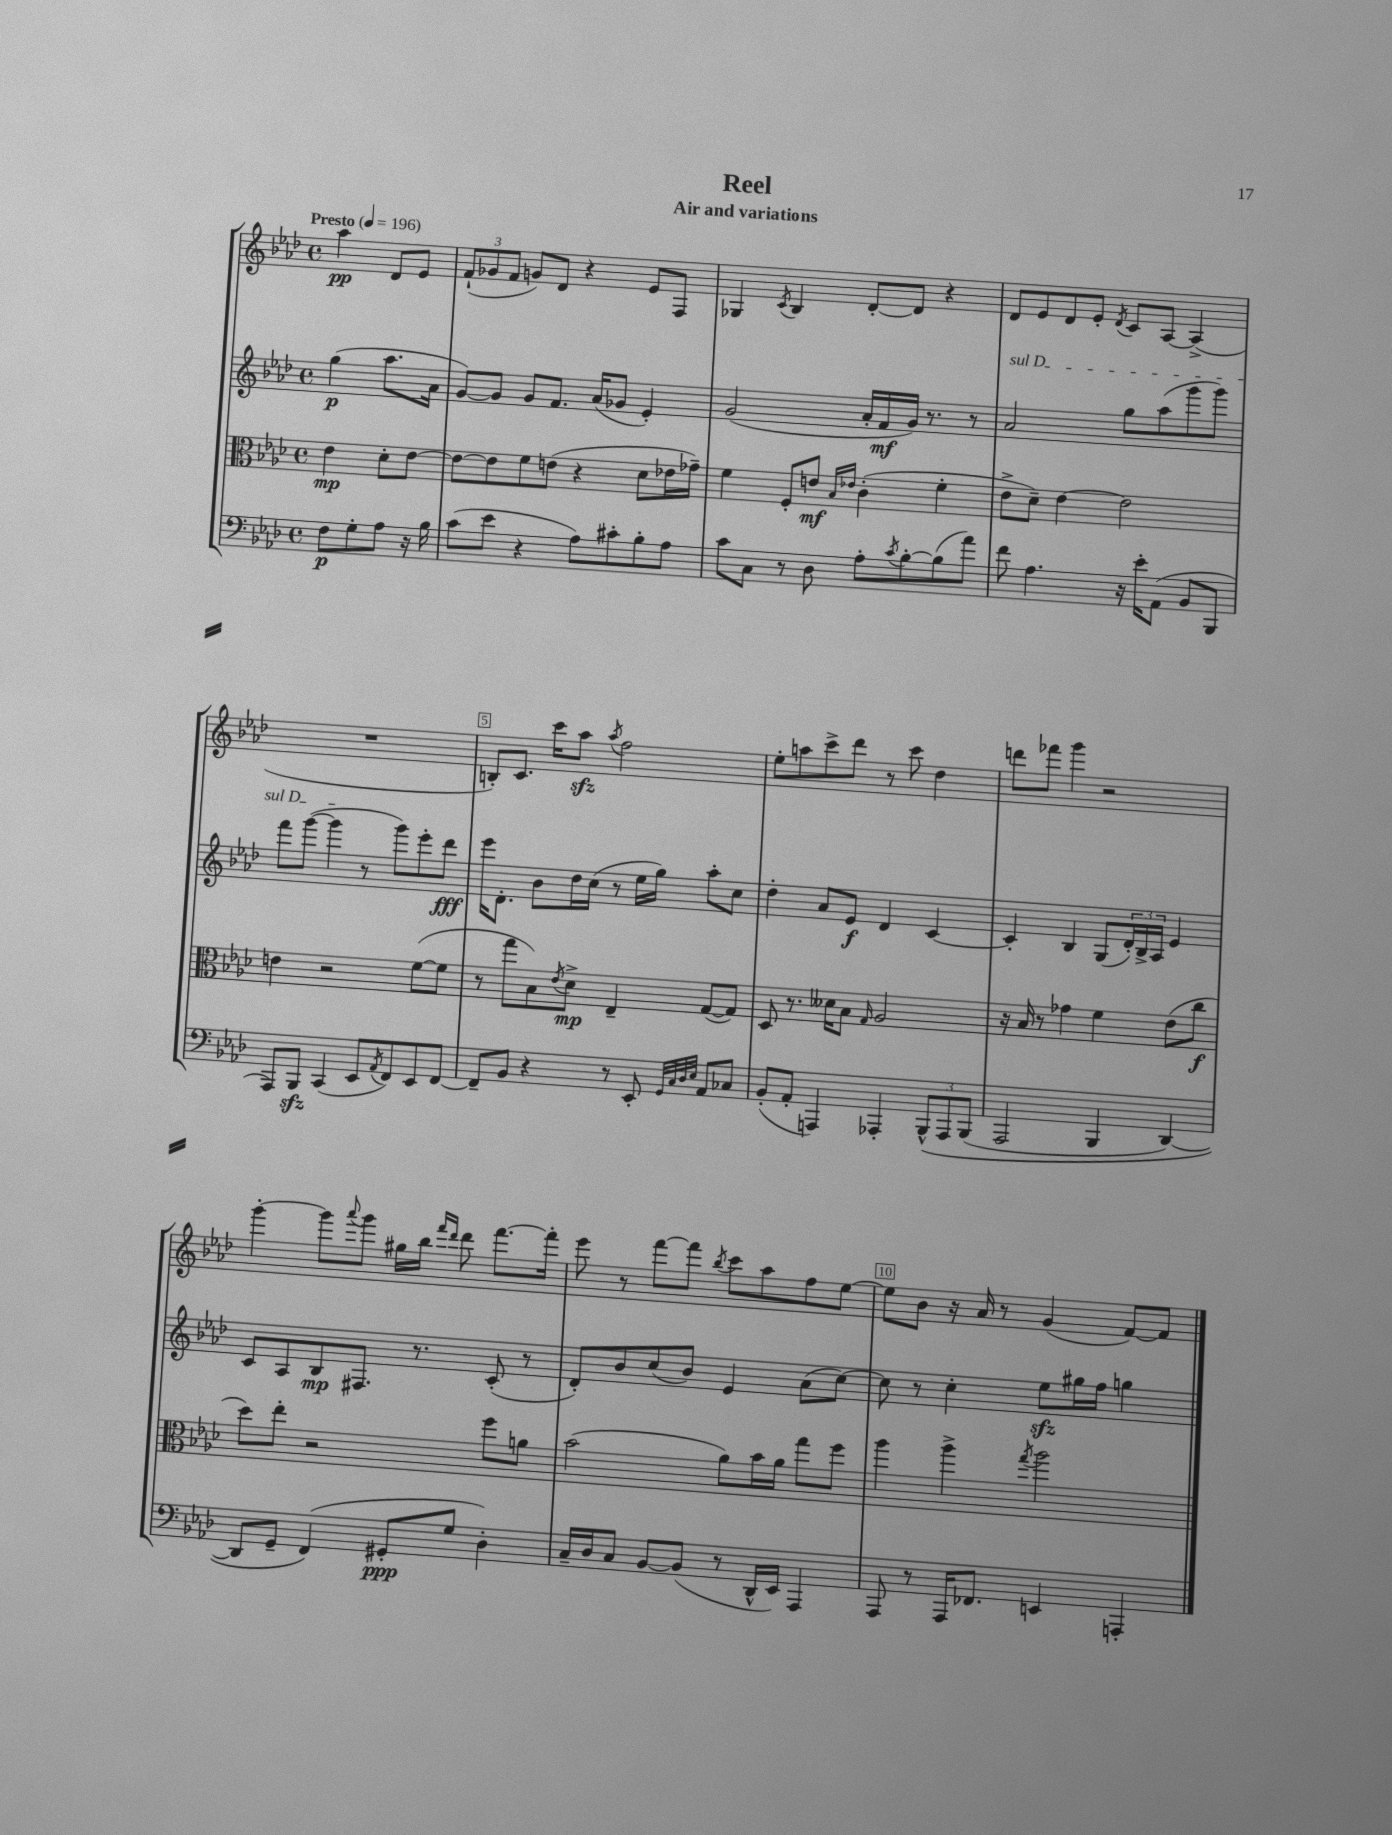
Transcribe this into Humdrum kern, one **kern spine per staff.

**kern	**kern	**kern	**kern
*staff4	*staff3	*staff2	*staff1
*clefF4	*clefC3	*clefG2	*clefG2
*k[b-e-a-d-]	*k[b-e-a-d-]	*k[b-e-a-d-]	*k[b-e-a-d-]
*M4/4	*M4/4	*M4/4	*M4/4
*met(c)	*met(c)	*met(c)	*met(c)
*MM196	*MM196	*MM196	*MM196
8F	4e-	(4gg	4aa-
8G'	.	.	.
8A-	8d-'	8.aa-	8d-
16r	[8e-	.	8e-
16B-	.	16a-	.
=	=	=	=
(8c	8e-_	[8g)	(12f`
.	.	.	12g-
8e-	8e-]	8g]	.
.	.	.	12f
4r	8f	8g	8g)
.	(8e	8.f	8d-
8A-)	4r	.	4r
.	.	(16a-	.
8c#'	.	8g-	.
8B-'	8d-	4e-')	8e-
8A-	16e-	.	8F
.	16g-~)	.	.
=	=	=	=
8c	4f	(2g	4G-
8C	.	.	.
.	.	.	8qc
8r	8F'	.	4B-
8D-	8e	.	.
.	16qqB-	.	.
.	16qqe-	.	.
8A-'	(4c'	16a-'	[8d-'
.	.	16f	.
8qc	.	.	.
[8B-'	.	16g)	8d-]
.	.	8.r	.
(8B-]	4f'	.	4r
8a-)	.	8r	.
=	=	=	=
8f	8e-^	2a-	8d-
4.A-	8d-~)	.	8e-
.	[4e-	.	8d-
.	.	.	8e-'
.	.	.	8qd-
16r	2e-]	8gg	8c
16e-'	.	.	.
(8AA-	.	(8aa-	[8A-
8BB-	.	8ggg	(4A-^]
8BBB-	.	8ggg)	.
=	=	=	=
8AAA-)	4e	8fff	1r
8BBB-	.	([8ggg	.
(4CC	2r	4ggg]	.
8EE-	.	8r	.
8qAA-	.	.	.
8FF)	.	8ggg)	.
8EE-	([8f	8eee-'	.
[8FF	8f]	8ddd-	.
=	=	=	=
8FF~]	8r	16eee-	8B')
.	.	8.d-'	.
8BB-	8gg	.	8.c
4r	8B-)	8b-	.
.	.	.	16ccc
.	8qe-	.	.
.	8d-^	16dd-	8aa-
.	.	(16cc	.
.	.	.	8qaa-
8r	4E-~	8r	2ff
8EE-'	.	16ee-	.
.	.	16gg)	.
32qqGG	.	.	.
32qqC	.	.	.
32qqD-	.	.	.
32qqE-	.	.	.
8AA-	([8G	8aa-'	.
8C-	8G])	8cc	.
=	=	=	=
(8BB-'	8D-	4dd-'	8ee-'
8AA-'	8.r	.	8aa
4AAA)	.	8a-	8ccc^
.	16d--	.	.
.	8B-	8e-	8ddd-
.	16qqG	.	.
4AAA-'	2A-	4d-	8r
.	.	.	8ccc
&(12BBB-^^	.	[4c	4dd-
12AAA-	.	.	.
(12BBB-	.	.	.
=	=	=	=
2AAA-	16r	4c']	8ddd
.	16B-	.	.
.	8r	.	8fff-
.	4g-	4B-	4ggg
4BBB-	4f	(8G	2r
.	.	24d-')	.
.	.	24B-^	.
.	.	24A-	.
[4DD-)	(8e-	4e-	.
.	8cc	.	.
=	=	=	=
8DD-]	8dd-)	8c	[4ggg'
8GG~	8ee-'	8A-	.
(4FF&)	2r	8B-	8ggg]
.	.	.	8qqaaa-
.	.	8.F#	8ggg
8GG#'	.	.	16gg#
.	.	8.r	16bb-
.	.	.	16qqfff
.	.	.	16qqddd-
8G	.	.	8ddd-
4D-')	8ff	(8c'	[8.fff
.	8a	8r	.
.	.	.	16fff']
=	=	=	=
16C~	(2b-	8d-')	8eee-
16D-	.	.	.
8C	.	8b-	8r
[8BB-	.	(8cc	[8fff
(8BB-]	.	8b-)	8fff]
.	.	.	8qbb-
8r	8a-)	4e-	8ccc
16DD-^^	16b-	.	8aa-
16EE-)	16a-	.	.
4AAA-	8gg	(8a-	8ff
.	8ff	[8cc)	[8ee-
=	=	=	=
8AAA-	4aa-	8cc]	8ee-]
8r	.	8r	8b-
16AAA-	4aa-^	4cc'	16r
8.FF-	.	.	16a-
.	.	.	8r
.	8qgg	.	.
4EE	2aa-	8ee-	(4g
.	.	16gg#	.
.	.	16ff	.
4AAA'	.	4gg	[8f)
.	.	.	8f]
==	==	==	==
*-	*-	*-	*-
